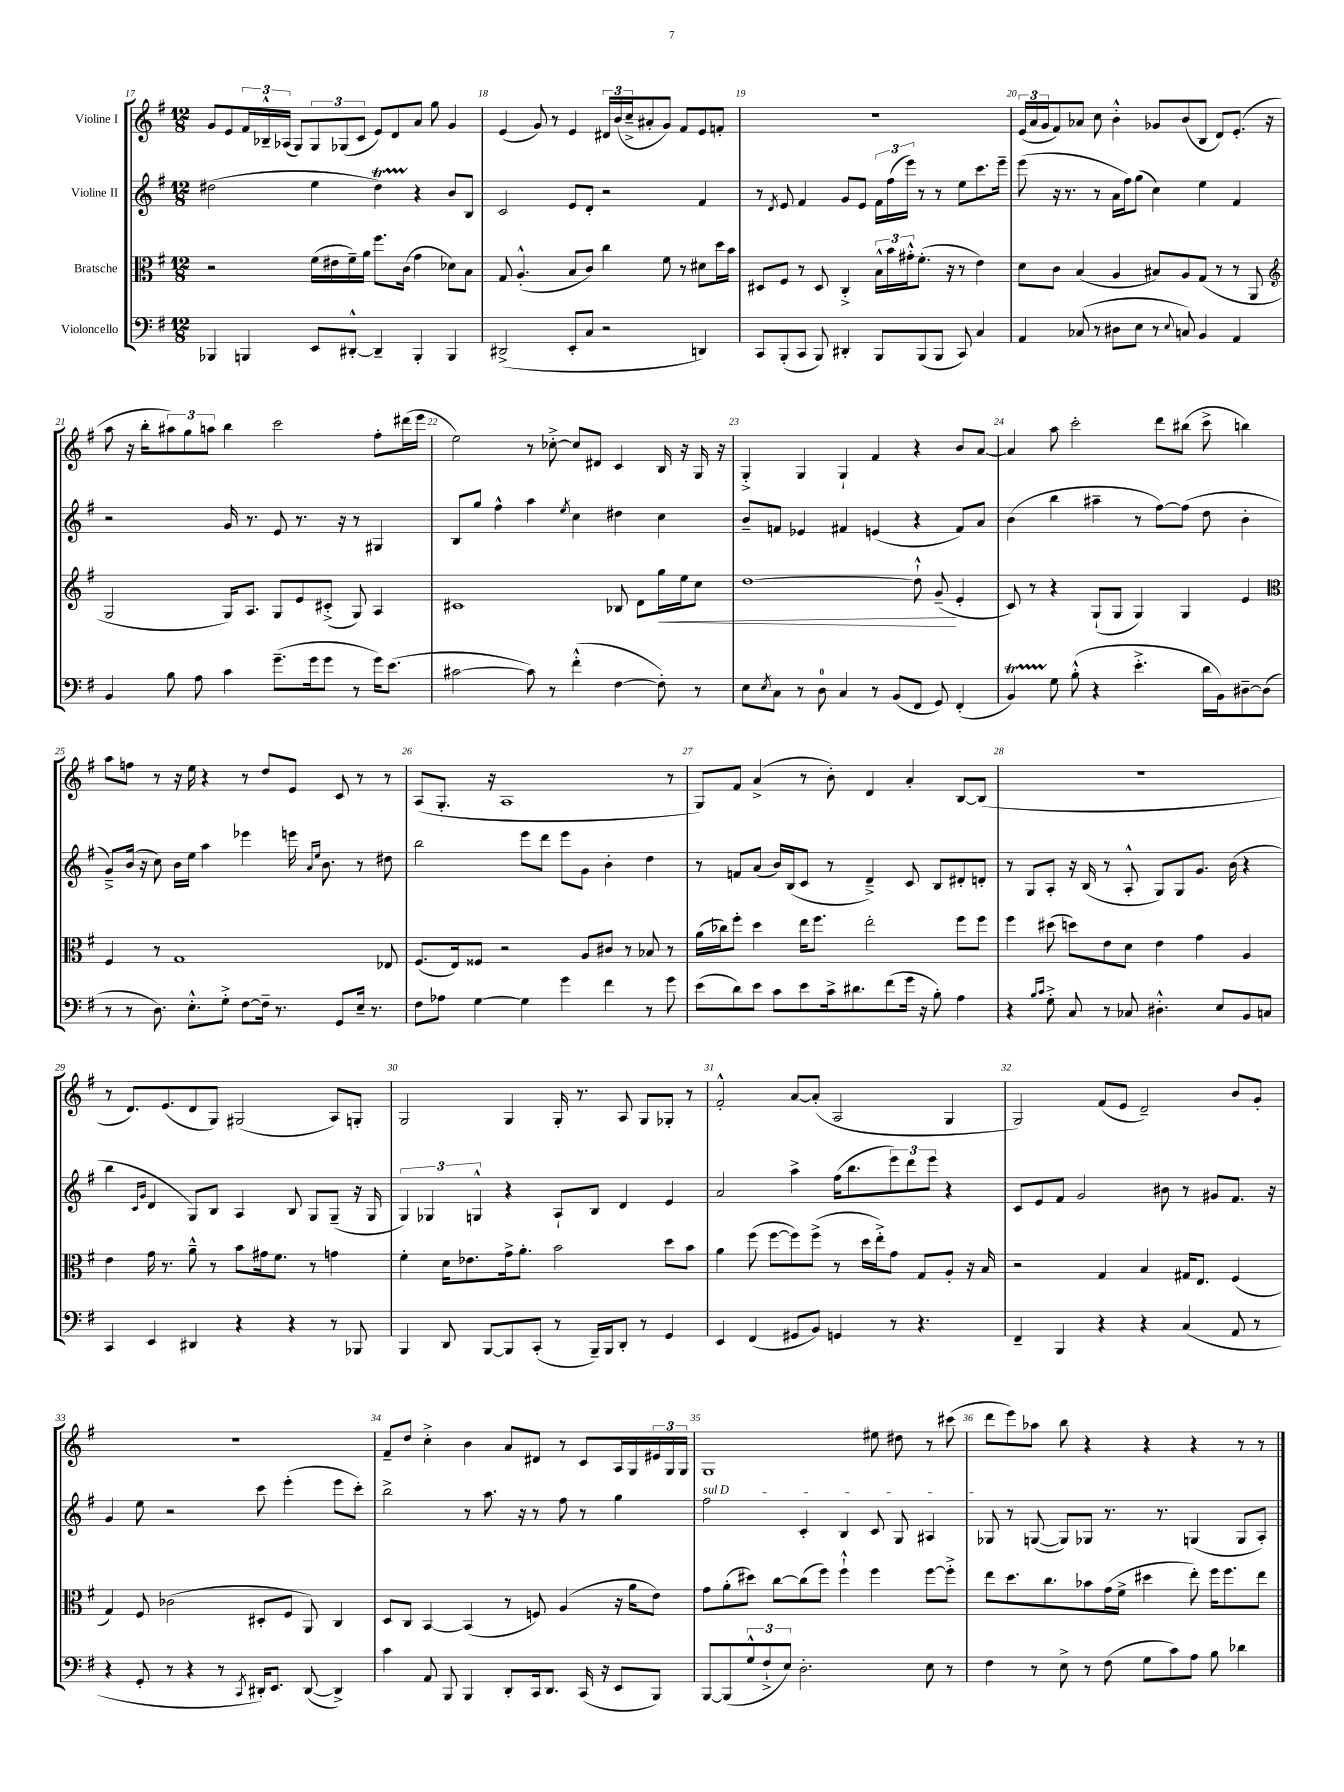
<<
\new StaffGroup <<
\new Staff = "s0" \with { instrumentName = "Violine I" } {
    \clef treble \key g \major \numericTimeSignature \time 12/8
    g'8 e'8 \tuplet 3/2 { fis'16 bes16---^ aes16( } g8) \tuplet 3/2 { g8 ges8( c'8 } e'8) d'8 a'8 g''8 g'4 |
    e'4( g'8) r8 e'4 \tuplet 3/2 { dis'16 b'16( c''16---> } ais'8-. g'8) fis'8 e'8 f'8-. |
    R1. |
    \tuplet 3/2 { e'16( a'16 g'16 } fis'8) aes'8 c''8 b'4-.-^ ges'8 b'8( b8 d'8) e'8.-.( r16 |
    a''8 r16 b''16-. \tuplet 3/2 { ais''8) g''8 a''8 } b''4 c'''2 fis''8-. dis'''16( e'''16 |
    e''2) r8 ces''8~-.-> ces''8 dis'8 c'4 b16 r16 g16 r16 |
    g4-.-> g4 g4-! fis'4 r4 b'8 a'8~ |
    a'4 a''8 c'''2-. d'''8 bis''8( c'''8-> b''4) |
    a''8 f''8 r8 r16 e''16 r4 r8 d''8 e'8 c'8 r8 r8 |
    a8( g8.-. r16 a1 r8 |
    g8) fis'8 a'4->( r8 b'8-.) d'4 a'4-. b8~ b8( |
    R1. |
    r8 d'8.) e'8.( d'8 g8) gis2( a8) g8-. |
    g2 g4 g16-. r8. a8 g8 ges8-. r8 |
    fis'2-.-^ a'8~ a'8-.( a2 g4 |
    g2) fis'8( e'8 d'2--) b'8 g'8-. |
    R1. |
    fis'8-- d''8 c''4-.-> b'4 a'8 dis'8 r8 c'8 a16 g16 \tuplet 3/2 { eis'16 g16 g16 } |
    g1 eis''8 dis''8 r8 cis'''8( |
    d'''8 e'''8) aes''8 b''8 r4 r4 r4 r8 r8 \bar "|." |
}
\new Staff = "s1" \with { instrumentName = "Violine II" } {
    \clef treble \key g \major \numericTimeSignature \time 12/8
    dis''2( e''4 dis''4\startTrillSpan) r4\stopTrillSpan b'8 b8 |
    c'2 e'8 d'8-. r2 fis'4 |
    r8 \acciaccatura { d'8 } e'8 fis'4 g'8 e'8 \tuplet 3/2 { fis'16 fis''16( e'''16) } r8 r8 e''8 c'''8. e'''16-- |
    e'''8( r16 r8. r8 a'16 fis''16) g''8( c''4) e''4 fis'4 |
    r2 g'16 r8. e'8 r8. r16 r8 gis4 |
    b8 g''8 fis''4-^ a''4 \acciaccatura { e''8 } c''4 dis''4 c''4 |
    b'8-- f'8 ees'4 fis'4 e'4( r4 fis'8) a'8 |
    b'4( b''4 ais''4-- r8 fis''8~) fis''8( d''8 b'4-. |
    g'8--->) b'16( r16 c''8) b'16 e''16 a''4 ees'''4 e'''16 \grace { a'16 e''16 } b'8. r8 dis''8 |
    b''2 e'''8 d'''8 e'''8 g'8 b'4-. d''4 |
    r8 f'8 a'8( b'16) b16( c'8 r8 d'4--->) c'8 b8 dis'8-. d'8-. |
    r8 g8 a8-. r16 b16( r8 a8-.-^ g8) g8 g'8. b'16( r4 |
    b''4 \grace { c'16 g'16 } d'4 g8) b8 a4 b8 g8 g8--( r16 g16 |
    \tuplet 3/2 { g4) ges4 g4-^ } r4 a8-! b8 d'4 e'4 |
    a'2 a''4-> fis''16( b''8. \tuplet 3/2 { e'''8) d'''8 e'''8 } r4 |
    c'8 e'8 fis'8 g'2 bis'8 r8 gis'8 fis'8. r16 |
    g'4 e''8 r2 c'''8 e'''4-.( e'''8 c'''8-.) |
    b''2-> r8 a''8. r16 r8 fis''8 r8 g''4 |
    \once \override TextSpanner.bound-details.left.text = \markup { \italic "sul D" } fis''2\startTextSpan c'4-. b4 c'8 g8 ais4 |
    ges8\stopTextSpan r8 g8~( g8) ges8 r8. r8. g4( g8 a8-.) \bar "|." |
}
\new Staff = "s2" \with { instrumentName = "Bratsche" } {
    \clef alto \key g \major \numericTimeSignature \time 12/8
    r2 fis'16( eis'16 fis'16--) a'16 fis''8. c'16( g'4 des'8) b8 |
    g8 a4.-.-^( b8 c'8) c''4 fis'8 r8 dis'8 d''16 b'16 |
    dis8 fis8 r8 dis8 c4-.-> \tuplet 3/2 { b16-^ b'16 gis'16-.-^ } fis'8.-.( r16 r8 e'4) |
    d'8 c'8 b4( a4 bis8) a8 g8( r8 r8 a,8 |
    \clef treble g2 g16) a8. g8 e'8 cis'8-.->( g8) a4 |
    cis'1 bes8 d'8 g''16\< e''16 c''8 |
    d''1~ d''8-!-^ g'8--\!( e'4-. |
    c'8) r8 r4 g8-!( g8 g4) g4 e'4 |
    \clef alto fis4 r8 g1 ees8 |
    fis8.( e16) fisis8 r2 a8 cis'8 r8 bes8 r8 |
    a'16( ces''16) fis''8-. d''4 e''16 fis''8. e''2-. fis''8 fis''8 |
    fis''4 dis''8( d''8) e'8 d'8 e'4 g'4 a4 |
    e'4 g'16 r8. a'8---^ r8 b'8 gis'16 fis'8. r8 g'4 |
    fis'4-. d'16 ees'8. g'16-> a'8.-. b'2 d''8 b'8 |
    a'4 fis''8( fis''8~ fis''8) fis''8->( r8 d''16 e''16-.->) g'8 g8 a8-. r16 b16 |
    r2 g4 b4 gis16 e8. fis4( |
    g4) fis8 ces'2( dis8-. fis8 a,8) c4 |
    d8 c8 b,4~ b,4( r8 f8) a4( r16 a'16 e'8) |
    g'8 a'8-.( dis''8) c''8~ c''8( fis''8) fis''4-!-^ fis''4 fis''8~ fis''8-.-> |
    e''8 d''8. c''8. bes'8 g'16( fis'16-> dis''4 e''8-.) fis''16 fis''8. e''8 \bar "|." |
}
\new Staff = "s3" \with { instrumentName = "Violoncello" } {
    \clef bass \key g \major \numericTimeSignature \time 12/8
    bes,,4 b,,4 e,8 dis,8~-.-^ dis,4-- b,,4-. b,,4 |
    dis,2->( e,8-. c8 r2 d,4) |
    c,8 b,,8-.( c,8 b,,8) dis,4-. b,,8 b,,8( b,,8 c,8) c4 |
    a,4 ces8( r8 dis8 e8 r8 \appoggiatura { e8 } c8) b,4 a,4 |
    b,4 b8 a8 c'4 g'8.--( g'16 g'8 r8 g'16) e'8.( |
    cis'2~ cis'8) r8 fis'4-.-^( fis4~ fis8-.) r8 |
    e8 \acciaccatura { e8 } c8 r8 d8-0 c4 r8 b,8( fis,8 g,8) fis,4-.( |
    b,4\startTrillSpan) g8\stopTrillSpan b8-.-^( r4 e'4.-.-> d'16 b,16) dis8~-- dis8( |
    r8 r8 d8.) e8.-.-^ g8-.-> fis8~ fis16-- r8. g,8 e16-- r8. |
    fis8 aes8 g4~ g4 g'4 fis'4 r8 g'8 |
    e'8( d'8) e'8 c'8 e'8 c'16-> dis'8. fis'8( g'16 r16 b8-.) a4 |
    r4 \grace { b16 c'16 } g8-.-> c8 r8 ces8 dis4.-.-^ e8 b,8 c8 |
    c,4 e,4 dis,4 r4 r4 r8 bes,,8 |
    b,,4 d,8 b,,8~ b,,8 c,8-.( r8 b,,16--) b,,16 d,8-. r8 g,4 |
    e,4 fis,4( gis,8 b,8) g,4 r8 r4. |
    fis,4-- b,,4 r4 r4 c4( a,8 r8 |
    r4 g,8-. r8 r4 r8 \acciaccatura { c,8 } dis,16-.) e,8. dis,8~( dis,4->) |
    c'4 a,8 b,,8 b,,4 d,8-. c,16 d,8. c,16( r16 e,8 b,,8) |
    b,,8~ b,,8( \tuplet 3/2 { g8-^ fis8-!-> e8) } d2.-. e8 r8 |
    fis4 r8 e8-> r8 fis8( g8 c'8) a8 b8 des'4 \bar "|." |
}
>>
>>
\layout { \context { \Score currentBarNumber = #17 \override BarNumber.break-visibility = ##(#f #t #t) barNumberVisibility = #all-bar-numbers-visible } }
